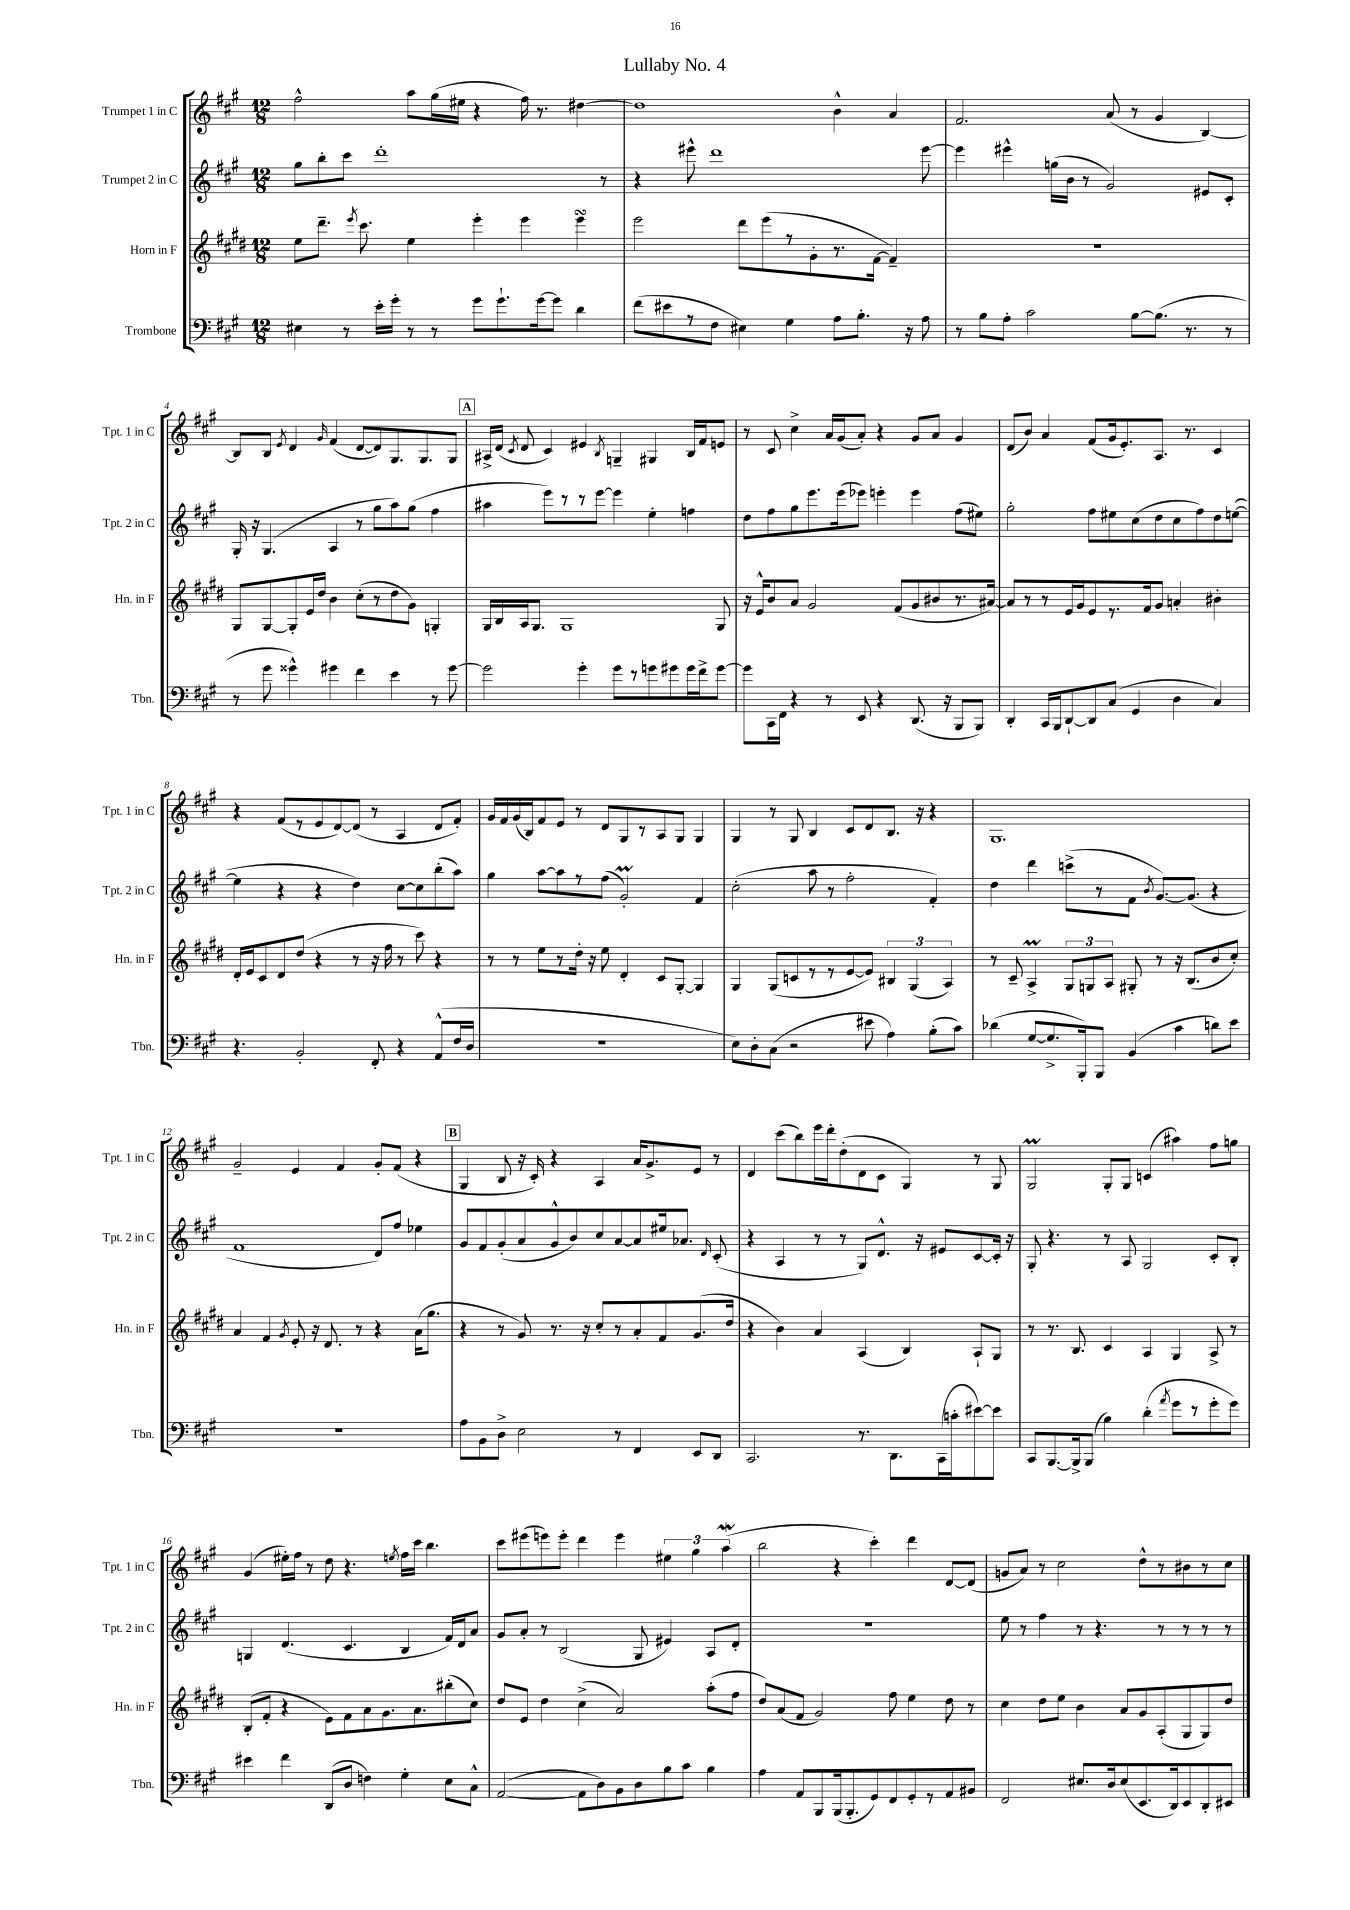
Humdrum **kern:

**kern	**kern	**kern	**kern
*part4	*part3	*part2	*part1
*staff4	*staff3	*staff2	*staff1
*I"Trombone	*I"Horn in F	*I"Trumpet 2 in C	*I"Trumpet 1 in C
*I'Tbn.	*I'Hn. in F	*I'Tpt. 2 in C	*I'Tpt. 1 in C
*clefF4	*clefG2	*clefG2	*clefG2
*k[f#c#g#]	*k[f#c#g#d#]	*k[f#c#g#]	*k[f#c#g#]
*M12/8	*M12/8	*M12/8	*M12/8
=1	=1	=1	=1
4E#X\	8ee\L	8gg#\L	2ff#^^\
.	8.ddd#~\J	8bb'\	.
8r	.	8ccc#\J	.
.	8qeee/	.	.
.	8.ccc#\	.	.
16e'\LL	.	1ddd'	.
16g#'\JJ	.	.	.
8r	4ee\	.	8aa\L
8r	.	.	(16gg#\L
.	.	.	16ee#X\JJ
8g#\L	4eee'\	.	4r
8.g#`\	.	.	.
.	4eee\	.	16ff#\)
[16g#\k	.	.	8.r
8g#\J]	.	.	.
4d\	4eeesSSs\	.	[4dd#X\
.	.	8r	.
=2	=2	=2	=2
(8f#\L	2eee\	4r	1dd#]
8e#X\	.	.	.
8r	.	8eee#X^^\	.
8F#\J	.	1ddd	.
4E#X\)	8ddd#\L	.	.
.	(8eee\	.	.
4G#\	8r	.	.
.	8g#'\	.	.
8A\L	8.r	.	4b^^\
8.B'\J	.	.	.
.	[16f#\Jk	.	.
.	4f#~/])	.	4a/
16r	.	.	.
8A\	.	[8eee#\	.
=3	=3	=3	=3
8r	1.r	4eee#\]	2.f#/
8B\L	.	.	.
8A'\J	.	4eee#X^^\	.
2c#\	.	.	.
.	.	(16ggn\LL	.
.	.	16b\JJ	.
.	.	8r	.
.	.	2g#/)	(8a/
[8B\L	.	.	8r
(8.B\J]	.	.	4g#/
8.r	.	.	.
.	.	8e#X/L	[4B/)
8r	.	8c#'/J	.
!!LO:LB:g=z
=4	=4	=4	=4
8r	8G#/L	16G#'/	8B/L]
.	.	16r	.
8g#\	[8G#/	(4.G#/	8B/J
.	.	.	8qe/
4g##X^^\)	8G#'/]	.	4d/
.	16e/L	.	.
.	16dd#/JJ	.	.
.	.	.	16qqg#/
4g#X\	4b\	4A/	(4f#/
4f#\	(8cc#'\L	8r	[8d/L
.	8r	8gg#\L	8d/])
4e\	8dd#\	8aa\)	8.G#/
.	8g#\J)	(8gg#\J	.
.	.	.	8.G#/
8r	4Gn'/	4ff#\	.
[8g#\	.	.	8G#/J
!!LO:REH:place=s1:t=A
=5	=5	=5	=5
2g#\]	16G#/LL	4aa#X\	16A#X^/LL
.	16B/	.	(16d/JJ
.	.	.	8qc#/
.	16A/J	.	8d/
.	8.G#/J	.	.
.	.	8eee\L)	4c#/)
.	1G#	8r	.
4g#'\	.	8r	4e#X/
.	.	[8eee\J	.
.	.	.	8qB/
8g#\L	.	4eee\]	4Gn~/
8r	.	.	.
8gn\	.	4ee'\	4G#X/
8g#X\	.	.	.
16g#\L	.	4ffn\	16B/LL
16f#^\J	.	.	16f#/J
[8g#\J	8G#/	.	8en/J
=6	=6	=6	=6
8g#\L]	16r	8dd\L	8r
.	16e^^/KL	.	.
16CC#\L	8b/	8ff#\	8c#/
16FF#\JJ	.	.	.
4r	8a/J	8gg#\	4cc#^\
.	2g#/	8.eee\	.
8r	.	.	16a/LL
.	.	(16eee\k	(16g#/J
8EE/	.	8eee-X\J)	8a'/J)
4r	.	4eeen'\	4r
.	(8f#/L	.	.
(8.DD/	8g#/	4eee\	8g#/L
.	8b#X/	.	8a/J
16r	.	.	.
8BBB/L	8.r	(8ff#\L	4g#/
8BBB/J)	.	8ee#X\J)	.
.	[16a#X/Jk)	.	.
=7	=7	=7	=7
4DD'/	8a#/L]	2gg#'\	(8d/L
.	8r	.	8b/J)
16CC#/LL	8r	.	4a/
16BBB/J	.	.	.
[8DD`/	16e/L	.	.
.	16g#/J	.	.
8DD/]	8e/	8ff#\L	(8f#/L
(8C#/J	8.r	8ee#X\	16g#/k
.	.	.	8.e'/)
4GG#/	.	(8cc#\	.
.	16f#/k	.	.
.	8g#/J	8dd\	8.A/J
4D\	4an'/	8cc#\	.
.	.	.	8.r
.	.	8ff#\)	.
4C#/)	4b#X'\	8dd\	4c#/
.	.	([8een\J	.
!!LO:LB:g=z
=8	=8	=8	=8
4.r	16d#'/LL	4ee\]	4r
.	16e/J	.	.
.	8c#/	.	.
.	8d#/	4r	(8f#/L
2BB'/	(8dd#/J	.	8r
.	4r	4r	8e/
.	.	.	[8d/)
.	8r	4dd\)	(8d/J]
8FF#'/	16r	.	8r
.	16ff#\	.	.
4r	8r	[8cc#\L	4A/
.	8ccc#\)	8cc#\]	.
(8AA^^/L	4r	(8bb'\	8d/L
16F#/L	.	8aa\J)	8f#'/J)
16D/JJ	.	.	.
=9	=9	=9	=9
1.r	8r	4gg#\	16g#/LL
.	.	.	16f#/
.	8r	.	(16g#/
.	.	.	16B/J)
.	8ee\L	[8aa\L	8f#/
.	8r	8aa\]	8e/J
.	16dd#'\Jk	8r	8r
.	16r	.	.
.	8ee\	(8ff#\J	8d/L
.	4d#'/	2g#m'/)	8G#/
.	.	.	8r
.	8c#/L	.	8A/
.	[8G#'/J	.	8G#/J
.	4G#/]	4f#/	4G#/
=10	=10	=10	=10
8E\L)	4G#/	(2cc#'\	4G#/
8D'\	.	.	.
(8C#\J	(8G#/L	.	8r
2r	8cn/	.	8G#/
.	8r	8aa\	4B/
.	8r	8r	.
.	[8e/	2ff#'\	8c#/L
8e#X\	8e/J])	.	8d/
4A\)	6B#X/	.	8.B/J
.	(6G#/	.	.
.	.	.	16r
(8B'\L	.	4f#'/)	4r
.	6A/)	.	.
8c#\J)	.	.	.
=11	=11	=11	=11
(4d-X\	8r	4dd\	1.G#
.	8c#~/	.	.
[8G#/L	4AM^/	4ddd\	.
8.G#^/]	.	.	.
.	12G#/L	(8cccn^\L	.
16BBB'/k)	.	.	.
.	12Gn/	.	.
8BBB/J	.	8r	.
.	12A/J	.	.
(4BB/	8G#X'/	8f#\J	.
.	.	8qb/	.
.	8r	[8.g#/L)	.
4c#\	16r	.	.
.	(8.B/L	(8.g#/J]	.
8dn\L)	8b/	4r	.
8e\J	8cc#'/J)	.	.
!!LO:LB:g=z
=12	=12	=12	=12
1.r	4a/	1f#	2g#~/
.	4f#/	.	.
.	8qg#/	.	.
.	8e'/	.	4e/
.	16r	.	.
.	8.d#/	.	.
.	.	.	4f#/
.	8r	.	.
.	4r	8d/L)	8g#'/L
.	.	8ff#/J	(8f#/J
.	(16a\KL	4ee-X\	4r
.	8.gg#\J	.	.
!!LO:REH:place=s1:t=B
=13	=13	=13	=13
8A\L	4r	8g#/L	4G#/
8BB\	.	8f#/	.
8D^\J	8r	(8g#'/	8B/
2E\	8g#/)	8a/	16r
.	.	.	16c#'/)
.	8.r	8g#^^/	4r
.	.	8b/)	.
.	16r	.	.
.	8cc#'/L	8cc#/	4A/
8r	8r	[8a/	.
4FF#/	8a'/	8a/]	16a/KL
.	.	.	8.g#^/
.	8f#/	16ee#X/k	.
.	.	8.a-X/J	.
8EE/L	(8.g#/	.	8e/J
.	.	16qqd/	.
8DD/J	.	(8c#'/	8r
.	16dd#/Jk	.	.
=14	=14	=14	=14
2.CC#/	4r	4r	4d/
.	4b\)	4A/	(8ccc#\L
.	.	.	8bb\)
.	4a/	8r	16eee\L
.	.	.	16ddd'\J
.	.	8r	(8dd'\
8.r	(4A/	8G#/L)	8d\
.	.	8.d^^/J	8c#\J
8.DD\L	.	.	.
.	4B/)	.	4G#/)
.	.	16r	.
(16CC#\L	.	8e#X/L	.
16cn'\J	.	.	.
[8e#X\)	8A`/L	[8c#/	8r
8e#\J]	8G#/J	16c#'/Jk]	8G#/
.	.	16r	.
=15	=15	=15	=15
8CC#/L	8r	8G#'/	2G#m/
[8.BBB/	8.r	4.r	.
16BBB^/k]	8.B/	.	.
(8BBB/J	.	.	.
4B\)	4c#/	8r	8G#'/L
.	.	8A/	8G#/J
(4d'\	4A/	2G#/	(4cn/
8qa/	.	.	.
8g#\L	4G#/	.	4aa#X\)
8r	.	.	.
8g#'\	8A^/	8c#'/L	8ff#\L
8g#\J)	8r	8B'/J	8ggn\J
!!LO:LB:g=z
=16	=16	=16	=16
4e#X\	(8B'/L	4Gn/	(4g#/
.	8f#'/J	.	.
4f#\	4r	(4.d/	16ee#X'\LL)
.	.	.	16ff#\JJ
.	.	.	8r
(8DD/L	8e\L)	.	8dd\
8D/J	8f#\	4.c#/	4.r
4Fn\)	8a\	.	.
.	8.g#\	.	.
.	.	.	8qeen/
4G#'\	.	4B/	16ff#\LL
.	8.a\	.	16ccc#\JJ
.	.	.	4.bb\
8E\L	(8bb#X'\	16f#/LL)	.
.	.	16d/J	.
8C#^^\J	8cc#\J)	8a/J	.
=17	=17	=17	=17
([2AA/	8dd#/L	8g#/L	8ccc#\L
.	8e/J	8a'/J	(8eee#X\
.	4dd#\	8r	8eeen\)
.	.	(2B/	8eee'\J
8AA\L]	(4cc#^\	.	4ddd\
8D\)	.	.	.
8BB\	2a/)	.	4eee\
8D\	.	8G#/	.
8B\	.	4e#X/)	6ee#X\
8c#\J	.	.	.
.	.	.	6gg#\
4B\	(8aa'\L	8A/L	.
.	.	.	(6aaw\
.	8ff#\J	8d'/J	.
=18	=18	=18	=18
4A\	8dd#/L)	1.r	2bb\
.	(8a/	.	.
8AA/L	8f#/J	.	.
8BBB/	2g#/)	.	.
(16BBB/k	.	.	4r
8.BBB'/	.	.	.
8GG#/)	.	.	4ccc#'\)
8FF#/	8ff#\	.	.
8GG#'/	4ee\	.	4ddd\
8r	.	.	.
8AA/	8dd#\	.	[8d/L
8BB#X/J	8r	.	(8d/J]
=19	=19	=19	=19
2FF#/	4cc#\	8ee\	8gn/L
.	.	8r	8a/J)
.	8dd#\L	4ff#\	8r
.	8ee\J	.	2cc#\
8.E#X/L	4b\	8r	.
.	.	4.r	.
16D/k	.	.	.
(8E#/	8a/L	.	.
8.EE/	8g#/	.	8dd^^\L
.	(8A'/	8r	8r
16DD/k)	.	.	.
8EE/	8G#/	8r	8b#X\
8DD'/	8G#/)	8r	8r
8EE#X/J	8dd#/J	8r	8cc#\J
==	==	==	==
*-	*-	*-	*-
